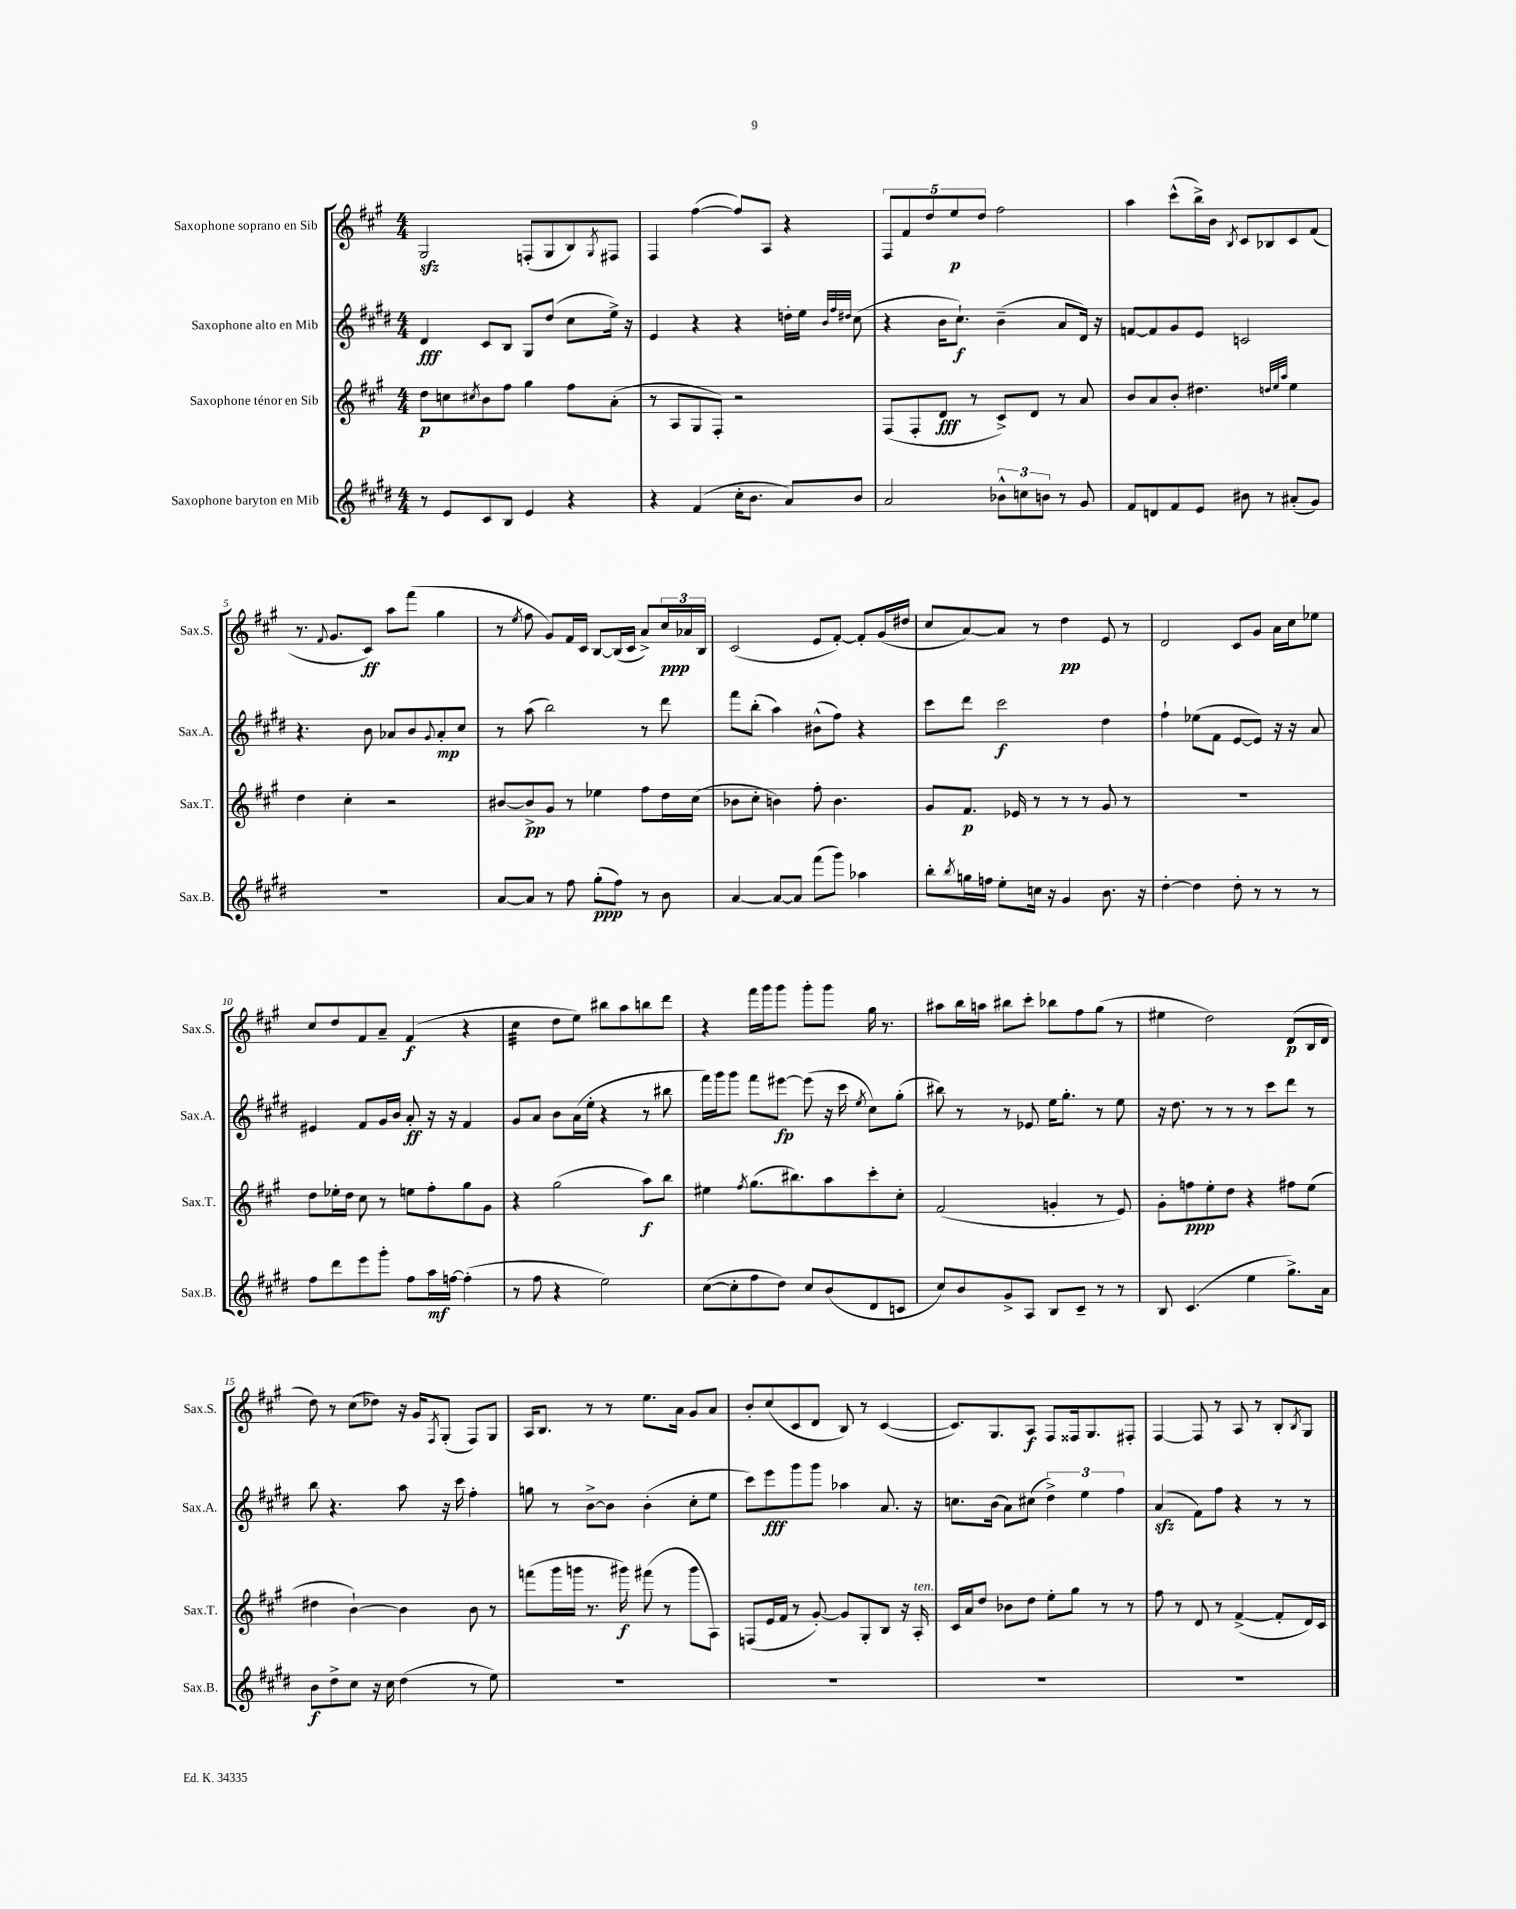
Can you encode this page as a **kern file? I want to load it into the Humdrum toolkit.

**kern	**kern	**kern	**kern
*staff4	*staff3	*staff2	*staff1
*clefG2	*clefG2	*clefG2	*clefG2
*k[f#c#g#d#]	*k[f#c#g#]	*k[f#c#g#d#]	*k[f#c#g#]
*M4/4	*M4/4	*M4/4	*M4/4
8r	8dd	4d#	2G#
8e	8cc	.	.
.	8qcc#	.	.
8c#	8b	8c#	.
8B	8ff#	8B	.
4e	4gg#	8G#	(8F'
.	.	(8dd#	8G#
4r	8ff#	8cc#	8B)
.	.	.	8qG#
.	(8a'	16ee^)	8F#
.	.	16r	.
=	=	=	=
4r	8r	4e	4F#
.	8A	.	.
(4f#	8G#	4r	([4ff#
.	8F#')	.	.
16cc#'	2r	4r	8ff#])
8.b	.	.	.
.	.	.	8A
8a)	.	16dd'	4r
.	.	16ee	.
.	.	32qqb	.
.	.	32qqff#	.
.	.	32qqdd#	.
8b	.	(8cc#	.
=	=	=	=
2a	(8F#	4r	10F#
.	.	.	10f#
.	8F#'	.	.
.	.	.	10dd
.	8d	16b	.
.	.	.	10ee
.	.	8.cc#`)	.
.	8r	.	.
.	.	.	10dd
12b-^^	8c#^)	(4b~	2ff#
12cc	.	.	.
.	8d	.	.
12b	.	.	.
8r	8r	8a	.
8g#	8a	16d#)	.
.	.	16r	.
=	=	=	=
8f#	8b	[8f	4aa
8d	8a	8f]	.
8f#	8b'	8g#	(8ccc#^^
8e	4.dd#	8e	16bb^)
.	.	.	16b
.	.	.	8qB
8b#	.	2c	8c#
8r	.	.	8B-
.	32qqdd	.	.
.	32qqee	.	.
.	32qqaa	.	.
(8a#'	4ee	.	8c#
8g#)	.	.	(8f#
=	=	=	=
1r	4dd	4.r	8.r
.	.	.	8qqf#
.	.	.	8.g#
.	4cc#'	.	.
.	.	8b	8c#)
.	2r	8a-	8aa
.	.	8b	(8fff#
.	.	8qqg#	.
.	.	8a-'	4gg#
.	.	8cc#	.
=	=	=	=
[8a	[8b#	8r	8r
.	.	.	8qee
8a]	8b#^]	(8aa	8ff#
8r	8g#	2bb)	8g#)
8ff#	8r	.	16f#
.	.	.	16c#
(8gg#'	4ee-	.	[8B
8ff#)	.	.	(16B]
.	.	.	16c#
8r	8ff#	8r	8a^)
8b	16dd	8ddd#	24cc#
.	.	.	24a-
.	(16cc#	.	.
.	.	.	24B
=	=	=	=
[4a	8b-	8fff#	(2c#
.	8cc#'	(8bb'	.
8a_	4b)	4aa)	.
8a]	.	.	.
(8fff#	8ff#'	(8b#^^	8e
8ggg#)	4.b	8ff#)	[8f#')
4aa-	.	4r	8f#']
.	.	.	(16g#
.	.	.	16dd#
=	=	=	=
8bb'	8g#	8ccc#	8cc#
8qbb	.	.	.
16gg	8.f#	8ddd#	[8a)
16ff	.	.	.
8ee'	.	2ccc#	8a]
.	16e-	.	.
16cc	8r	.	8r
16r	.	.	.
4g#	8r	.	4dd
.	8r	.	.
8.b	8g#	4dd#	8e
.	8r	.	8r
16r	.	.	.
=	=	=	=
[4dd#'	1r	4ff#`	2d
4dd#]	.	(8ee-	.
.	.	8f#	.
8dd#'	.	[8e	8c#
8r	.	8e])	8g#
8r	.	16r	16a
.	.	16r	16cc#
8r	.	8a	8ee-
=	=	=	=
8ff#	8dd	4e#	8cc#
8ddd#	16ee-'	.	8dd
.	16dd	.	.
8eee	8cc#	8f#	8f#
8ggg#'	8r	16g#	8a~
.	.	16b	.
8ff#	8ee	8a'	(4f#
16aa	8ff#'	16r	.
[16ff	.	16r	.
(4ff']	8gg#	4f#	4r
.	8g#	.	.
=	=	=	=
8r	4r	8g#	4cc#
8ff#	.	8a	.
4r	(2gg#	8b	8dd
.	.	(16a	8ee)
.	.	16ee'	.
2ee)	.	4r	8bb#
.	.	.	8aa
.	8aa)	8r	8bb
.	8bb	8bb#	8ddd
=	=	=	=
([8cc#	4ee#	16fff#)	4r
.	.	16ggg#	.
8cc#']	.	8ggg#	.
.	8qff#	.	.
8ff#	(8.gg#	8fff#	16fff#
.	.	.	16ggg#
8dd#)	.	[8eee#	8ggg#
.	8.bb#)	.	.
8cc#	.	(8eee#]	8ggg#'
(8b	8aa	16r	8ggg#
.	.	16ccc#	.
.	.	8qee	.
8d#	8ccc#'	8cc#)	16gg#
.	.	.	8.r
8c	8cc#'	(8gg#'	.
=	=	=	=
8cc#)	(2f#	8bb#)	8aa#
8b	.	8r	16bb
.	.	.	16aa
8g#^	.	8r	8bb#
8A	.	8e-	8ccc#'
8B	4g'	16ee	8bb-
.	.	8.gg#'	.
8c#~	.	.	8ff#
8r	8r	8r	(8gg#
8r	8e)	8ee	8r
=	=	=	=
8B	8g#'	16r	4ee#
.	.	8.dd#	.
(4.c#	8ff	.	.
.	8ee'	8r	2dd)
.	8dd	8r	.
4ee	4r	8r	.
.	.	8ccc#	.
8.gg#^)	8ff#	8ddd#	(8d
.	(8ee	8r	16B
16a	.	.	16d
=	=	=	=
8b	4dd#	8bb	8dd)
8dd#^	.	4.r	8r
8cc#	[4b`)	.	(8cc#
16r	.	.	8dd-)
16cc#	.	.	.
(4dd#	4b]	8aa	16r
.	.	.	16g#
.	.	.	8qF#
.	.	16r	(8G#'
.	.	16ccc#	.
8r	8b	4ff#'	8F#)
8ee)	8r	.	8G#
=	=	=	=
1r	(8fff	8gg	16A
.	.	.	8.B
.	16ggg#	8r	.
.	16ggg	.	.
.	8.r	[8b^	8r
.	.	8b]	8r
.	16ggg#)	.	.
.	(8fff#	(4b'	8.ee
.	8r	.	.
.	.	.	16a
.	8ggg#	8cc#'	8g#
.	8A)	8ee	8a
=	=	=	=
1r	(8F	8ccc#)	8b'
.	16e	8eee	(8cc#
.	16f#	.	.
.	8r	8ggg#	8c#
.	[8g#')	8ggg#	8d
.	8g#]	4aa-	8B)
.	8G#'	.	8r
.	8B	8.a	([4c#
.	16r	.	.
.	16A'	16r	.
=	=	=	=
1r	16c#	8.cc	8.c#])
.	16a	.	.
.	8dd	.	.
.	.	(16b	8.G#
.	8b-	8a)	.
.	8dd	(8cc#	8A
.	8ee'	6dd#^)	8F#
.	8gg#	.	16F##
.	.	6ee	.
.	.	.	8.G#
.	8r	.	.
.	.	6ff#	.
.	8r	.	8F#'
=	=	=	=
1r	8ff#	(4a	[4F#
.	8r	.	.
.	8d	8f#)	8F#]
.	8r	8ff#	8r
.	([4f#^	4r	8A
.	.	.	8r
.	8f#']	8r	8B'
.	.	.	8qB
.	16d)	8r	8G#
.	16c#	.	.
==	==	==	==
*-	*-	*-	*-
